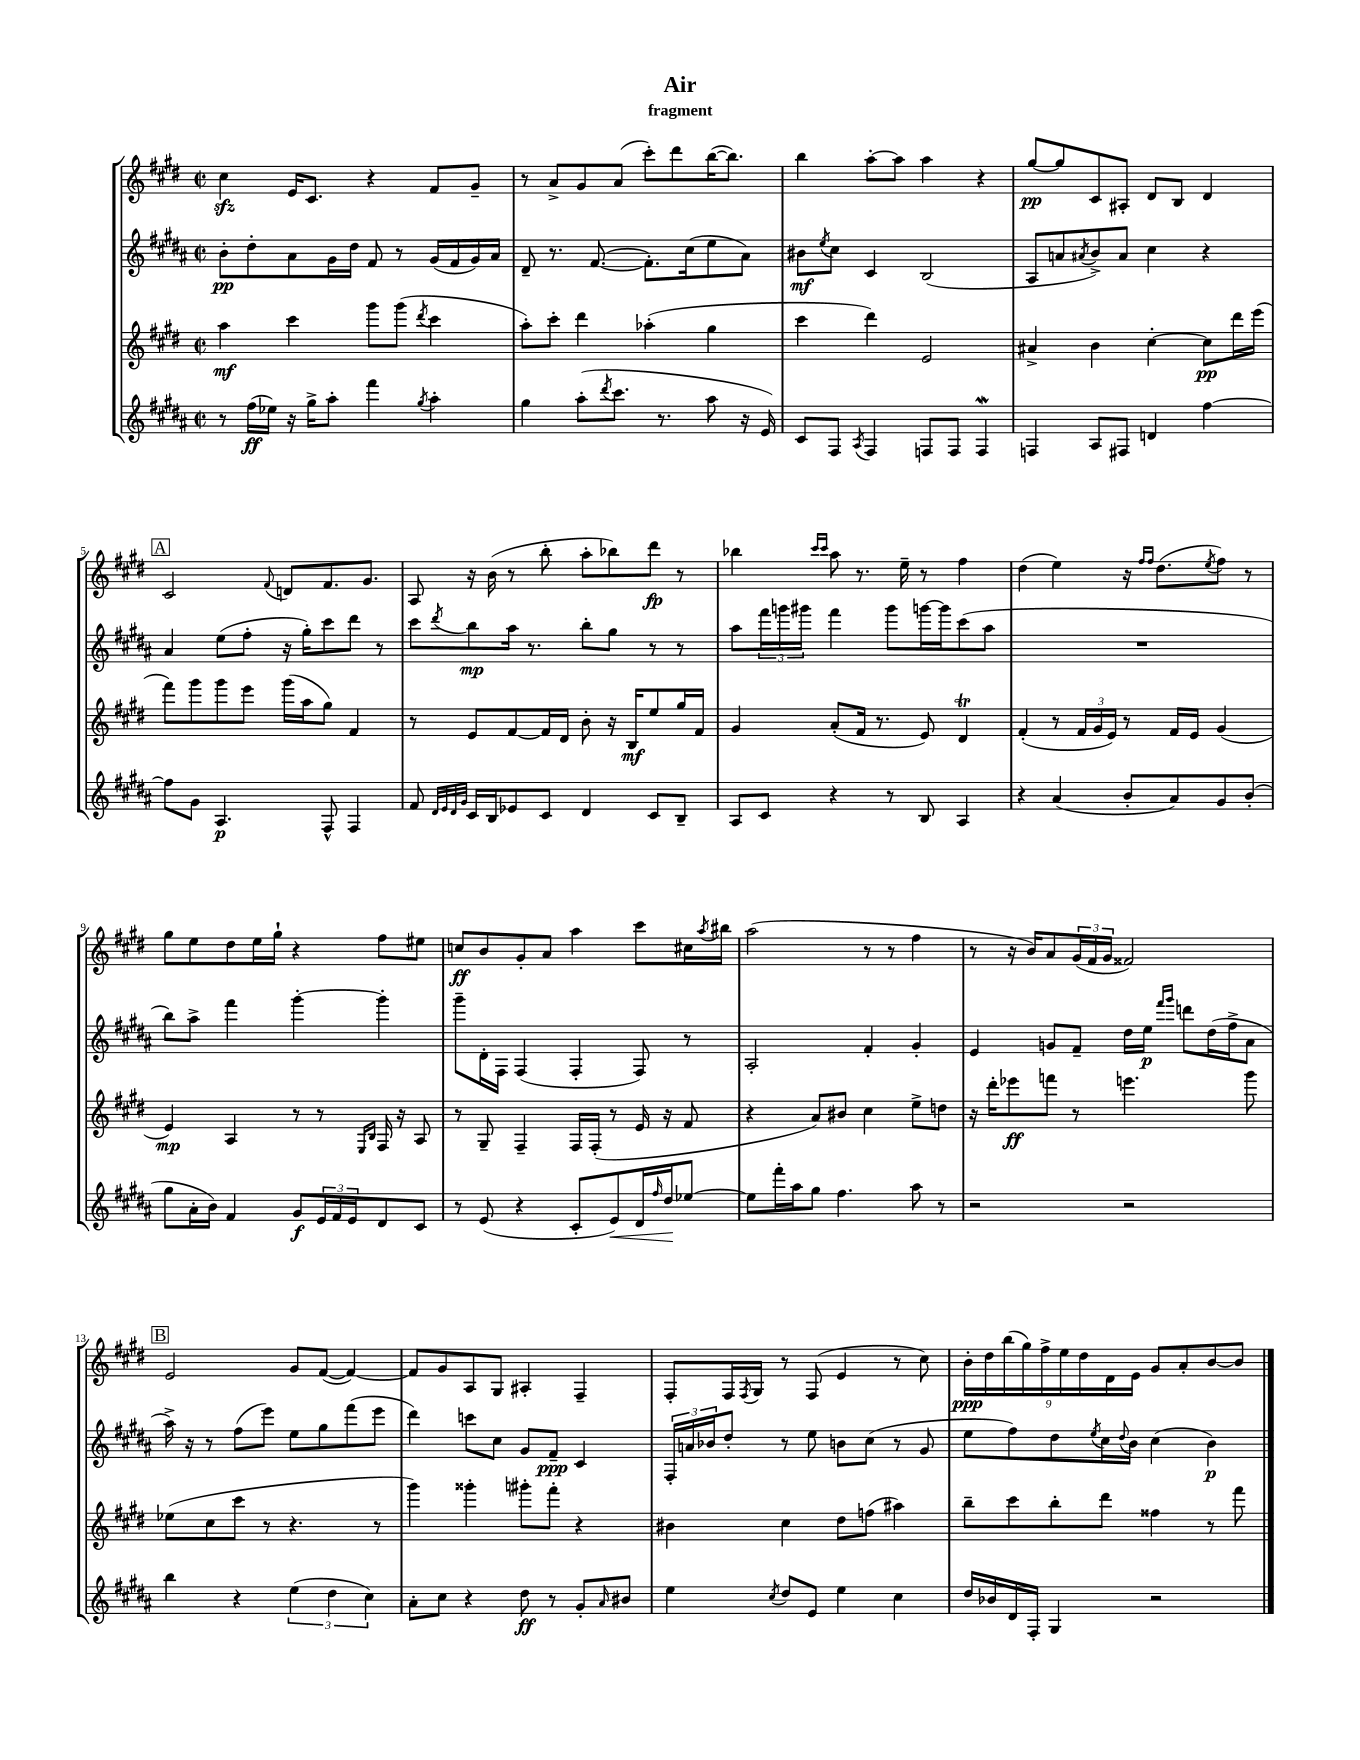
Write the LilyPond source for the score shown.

\header { title = "Air" subtitle = "fragment" }
<<
\new StaffGroup <<
\new Staff = "s0" {
    \clef treble \key e \major \defaultTimeSignature \time 2/2
    cis''4\sfz e'16 cis'8. r4 fis'8 gis'8-- |
    r8 a'8-> gis'8 a'8( cis'''8-.) dis'''8 b''16~( b''8.) |
    b''4 a''8~-. a''8 a''4 r4 |
    gis''8~\pp gis''8 cis'8 ais8-. dis'8 b8 dis'4 |
    \mark \markup { \box "A" } cis'2 \appoggiatura { fis'8 } d'8 fis'8. gis'8. |
    a8 r16 b'16( r8 b''8-. a''8-. bes''8) dis'''8\fp r8 |
    bes''4 \grace { cis'''16 cis'''16 } a''8 r8. e''16-- r8 fis''4 |
    dis''4( e''4) r16 \grace { fis''16 fis''16 } dis''8.( \acciaccatura { e''8 } fis''8) r8 |
    gis''8 e''8 dis''8 e''16 gis''16-! r4 fis''8 eis''8 |
    c''8\ff b'8 gis'8-. a'8 a''4 cis'''8 cis''16 \acciaccatura { a''8 } bis''16 |
    a''2( r8 r8 fis''4 |
    r8 r16 b'16) a'8 \tuplet 3/2 { gis'16( fis'16 gis'16 } fisis'2) |
    \mark \markup { \box "B" } e'2 gis'8 fis'8~( fis'4~) |
    fis'8 gis'8 a8 gis8 ais4-. fis4-- |
    fis8-. fis16 \acciaccatura { fis8 } gis16 r8 fis8( e'4 r8 cis''8) |
    \tuplet 9/8 { b'16-.\ppp dis''16 b''16( gis''16) fis''16-> e''16 dis''16 dis'16 e'16 } gis'8 a'8-. b'8~ b'8 \bar "|." |
}
\new Staff = "s1" {
    \clef treble \key b \major \defaultTimeSignature \time 2/2
    b'8-.\pp dis''8-. ais'8 gis'16 dis''16 fis'8 r8 gis'16( fis'16 gis'16) ais'16 |
    dis'8-- r8. fis'8.~( fis'8.-.) cis''16( e''8 ais'8) |
    bis'8\mf \acciaccatura { e''8 } cis''8 cis'4 b2( |
    ais8 a'8 \acciaccatura { ais'8 } b'8->) ais'8 cis''4 r4 |
    \mark \markup { \box "A" } ais'4 e''8( fis''8-. r16 gis''16-.) cis'''8 dis'''8 r8 |
    cis'''8 \acciaccatura { dis'''8 } b''8\mp ais''16 r8. b''8-. gis''8 r8 r8 |
    ais''8 \tuplet 3/2 { fis'''16 g'''16 gis'''16 } fis'''4 gis'''8 g'''16~ g'''16 cis'''8( ais''8 |
    R1 |
    b''8) ais''8-> fis'''4 gis'''4~-. gis'''4-. |
    gis'''8-- dis'16-. fis16 fis4( fis4-. fis8) r8 |
    ais2-. fis'4-. gis'4-. |
    e'4 g'8 fis'8-- dis''16 e''16\p \grace { fis'''16 gis'''16 } d'''8 dis''16( fis''16-> ais'8 |
    \mark \markup { \box "B" } ais''16->) r16 r8 fis''8( e'''8) e''8 gis''8 fis'''8( e'''8 |
    dis'''4) c'''8 cis''8 gis'8 fis'8--\ppp cis'4 |
    \tuplet 3/2 { fis16-. a'16 bes'16 } dis''8-. r8 e''8 b'8 cis''8( r8 gis'8 |
    e''8 fis''8) dis''8 \acciaccatura { e''8 } cis''16 \appoggiatura { dis''8 } b'16 cis''4( b'4\p) \bar "|." |
}
\new Staff = "s2" {
    \clef treble \key e \major \defaultTimeSignature \time 2/2
    a''4\mf cis'''4 gis'''8 gis'''8( \acciaccatura { dis'''8 } cis'''4 |
    a''8-.) cis'''8-. dis'''4 aes''4-.( gis''4 |
    cis'''4 dis'''4) e'2 |
    ais'4-> b'4 cis''4~-. cis''8\pp dis'''16 e'''16( |
    \mark \markup { \box "A" } fis'''8) gis'''8 gis'''8 e'''8 gis'''16( a''16 gis''8) fis'4 |
    r8 e'8 fis'8~ fis'16 dis'16 b'8-. r16 b16\mf e''8 gis''16 fis'16 |
    gis'4 a'8-.( fis'16 r8. e'8) dis'4\trill |
    fis'4-.( r8 \tuplet 3/2 { fis'16 gis'16 e'16) } r8 fis'16 e'16 gis'4( |
    e'4\mp) a4 r8 r8 \grace { e16 b16 } fis16 r16 a8 |
    r8 gis8-- fis4-- fis16 fis16-.( r8 e'16 r16 fis'8 |
    r4 a'8) bis'8 cis''4 e''8-> d''8 |
    r16 dis'''16-. ees'''8\ff f'''8 r8 e'''4. gis'''8 |
    \mark \markup { \box "B" } ees''8( cis''8 cis'''8 r8 r4. r8 |
    gis'''4) gisis'''4-. gis'''8-. fis'''8-. r4 |
    bis'4 cis''4 dis''8 f''8( ais''4) |
    b''8-- cis'''8 b''8-. dis'''8 fisis''4 r8 fis'''8 \bar "|." |
}
\new Staff = "s3" {
    \clef treble \key b \major \defaultTimeSignature \time 2/2
    r8 fis''16\ff( ees''16) r16 gis''16-> ais''8-. fis'''4 \acciaccatura { gis''8 } ais''4-. |
    gis''4 ais''8-.( \acciaccatura { dis'''8 } cis'''8. r8. ais''8 r16 e'16) |
    cis'8 fis8 \acciaccatura { ais8 } fis4 f8 f8 f4\mordent |
    f4 ais8 fis8 d'4 fis''4~ |
    \mark \markup { \box "A" } fis''8 gis'8 ais4.\p fis8-^ fis4 |
    fis'8 \grace { dis'32 e'32 dis'32 gis'32 } cis'16 b16 ees'8 cis'8 dis'4 cis'8 b8-- |
    ais8 cis'8 r4 r8 b8 ais4 |
    r4 ais'4( b'8-. ais'8) gis'8 b'8-.( |
    gis''8 ais'16-. b'16) fis'4 gis'8\f \tuplet 3/2 { e'16 fis'16 e'16 } dis'8 cis'8 |
    r8 e'8( r4 cis'8-. e'8\<) dis'16 \grace { fis''16 } dis''16\! ees''8~ |
    ees''8 fis'''16-. ais''16 gis''8 fis''4. ais''8 r8 |
    r2 r2 |
    \mark \markup { \box "B" } b''4 r4 \tuplet 3/2 { e''4( dis''4 cis''4) } |
    ais'8-. cis''8 r4 dis''8\ff r8 gis'8-. \grace { ais'16 } bis'8 |
    e''4 \acciaccatura { cis''8 } dis''8 e'8 e''4 cis''4 |
    dis''16 bes'16 dis'16 fis16-. gis4 r2 \bar "|." |
}
>>
>>
